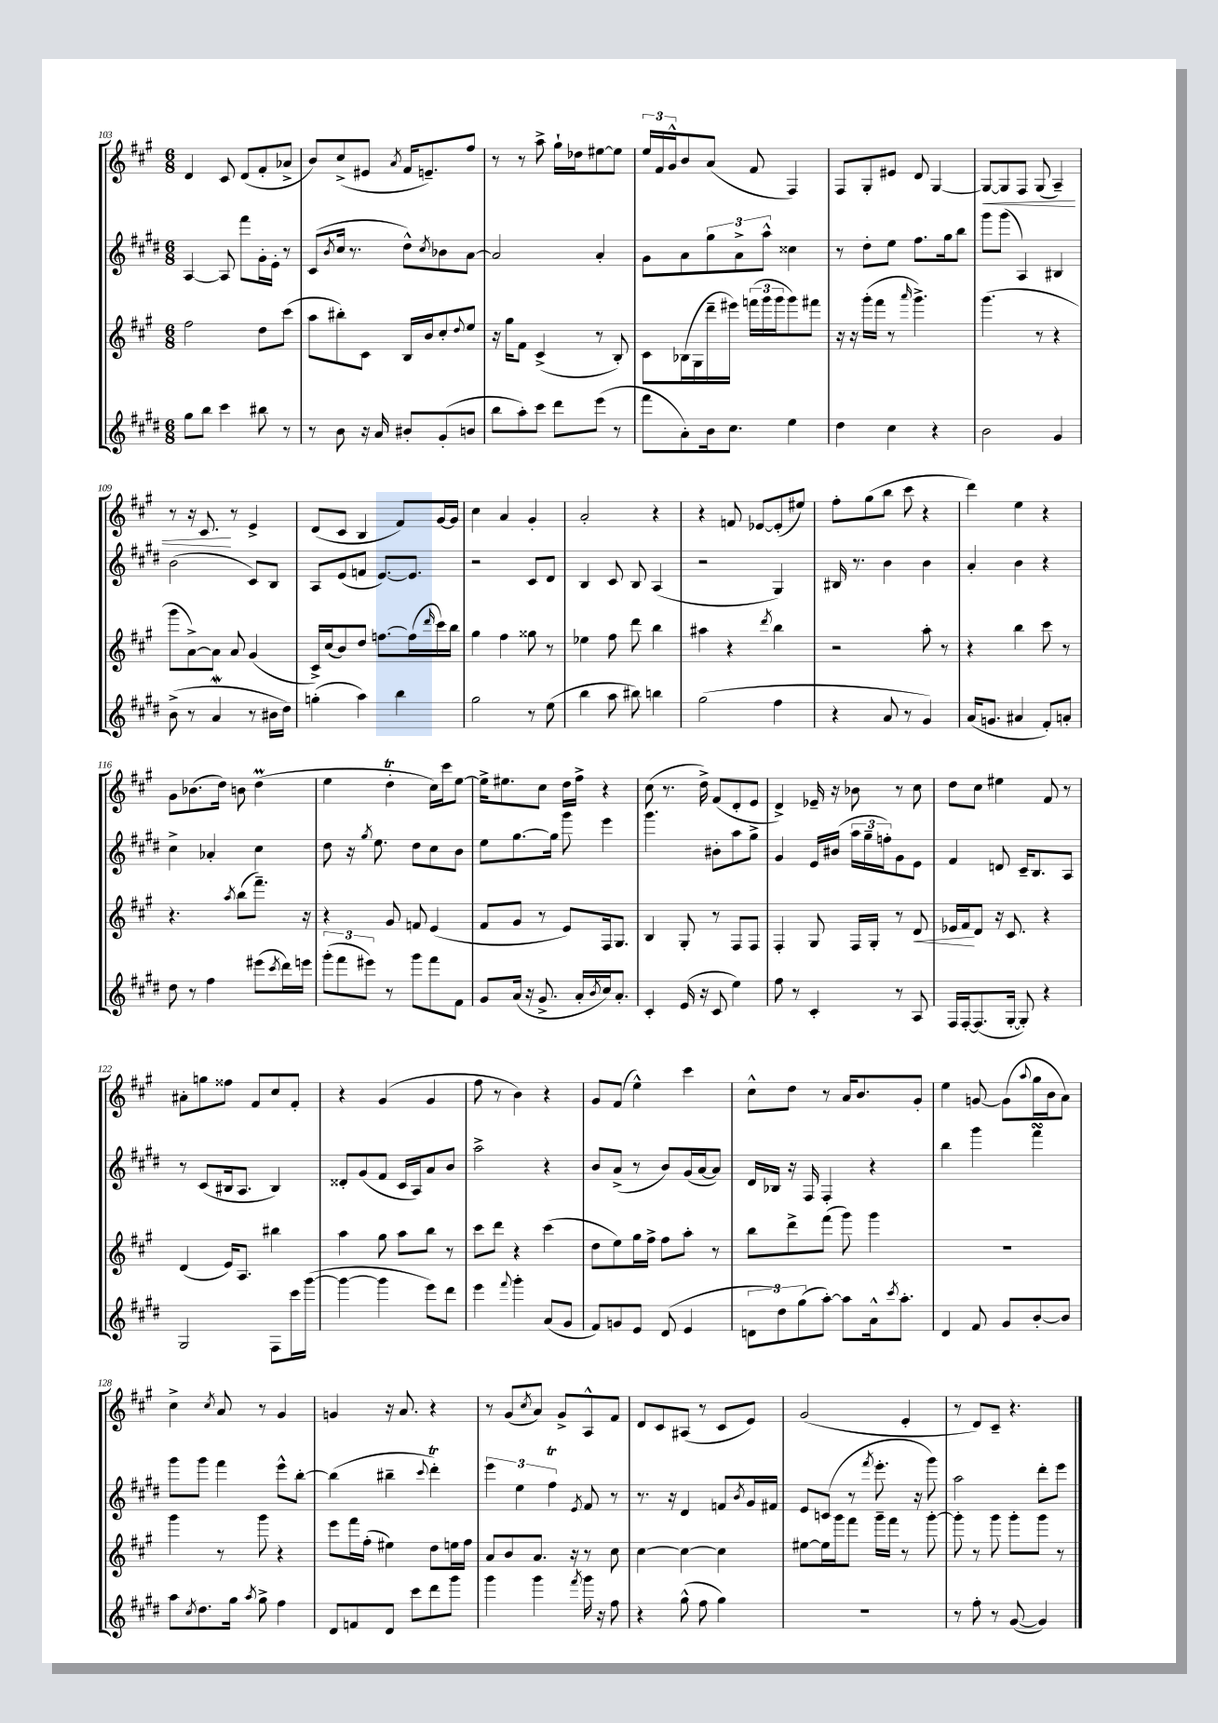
<<
\new StaffGroup <<
\new Staff = "s0" {
    \clef treble \key a \major \numericTimeSignature \time 6/8
    d'4 cis'8 d'8( fis'8-. aes'8-> |
    b'8) cis''8->( eis'8 \acciaccatura { a'8 } fis'16 e'8.--) fis''8 |
    r8 r8 a''8-> gis''16-! des''16 eis''8~ eis''8 |
    \tuplet 3/2 { e''16 fis'16 gis'16-^ } b'8 a'8( fis'8 fis4) |
    fis8 gis8-. eis'8 d'8 gis4~ |
    gis8~\< gis8 fis8 gis8( a4--) |
    r8 r16 cis'8.\! r8 e'4-> |
    d'8( cis'8 b4 fis'8) gis'16~ gis'16 |
    cis''4 a'4 gis'4-. |
    a'2-. r4 |
    r4 f'8 ees'8~ ees'8-.( eis''8) |
    fis''8-. gis''8( b''8 cis'''8 r4 |
    d'''4) e''4 r4 |
    gis'8 bes'8.( d''16) b'8 d''4\prall( |
    e''4 d''4-.\trill cis''16) cis'''16 e''8~ |
    e''16-> eis''8. cis''8 d''16 fis''16-> r4 |
    cis''8( r8. d''16->) fis'8( d'8-. e'8 |
    d'4->) ees'16-- r16 bes'8 r8 cis''8 |
    d''8 cis''8 eis''4 fis'8 r8 |
    ais'8-. g''8 fisis''8 fis'8 cis''8 fis'8-. |
    r4 gis'4( gis'4 |
    fis''8 r8 b'4) r4 |
    gis'8 fis'8( e''4-^) cis'''4 |
    cis''8-^ d''8 r8 a'16 b'8. gis'8-. |
    e''4 g'8~ g'8( \appoggiatura { a''8 } gis''16 b'16 a'8) |
    cis''4-> \acciaccatura { cis''8 } a'8 r8 gis'4 |
    g'4 r16 a'8. r4 |
    r8 gis'8( \acciaccatura { cis''8 } a'8) gis'8-> a8-^ fis'8 |
    d'8 cis'8 ais8( r8 cis'8 e'8) |
    gis'2( e'4-. |
    r8 d'8) cis'8-- r4. \bar "|." |
}
\new Staff = "s1" {
    \clef treble \key e \major \numericTimeSignature \time 6/8
    a4~ a8 fis'''8 gis'16-. e'16-. r8 |
    cis'8( \acciaccatura { b'8 } cis''16 r8. dis''8-^) \acciaccatura { cis''8 } bes'8 a'8~ |
    a'2 a'4-. |
    gis'8 a'8 \tuplet 3/2 { gis''8 a'8-> a''8-^ } cisis''4 |
    r8 dis''8-. e''8 fis''8. gis''16 b''8 |
    gis'''8 gis'''8( a4) bis4 |
    b'2( cis'8) b8 |
    a8 e'8( f'8 e'8.~) e'8. |
    r2 cis'8 dis'8 |
    b4 cis'8 b8 a4( |
    r2 gis4) |
    bis16 r8. b'4 b'4 |
    a'4-. b'4 r4 |
    cis''4-> aes'4-. cis''4 |
    dis''8 r16 \acciaccatura { gis''8 } e''8. dis''8 cis''8 b'8 |
    e''8 gis''8.~ gis''16 gis'''8 e'''4 |
    gis'''4. bis'8-. a''8 gis''8-> |
    gis'4 e'16 bis'16( \tuplet 3/2 { a''16 gis''16-- f''16-.) } gis'8 e'8 |
    fis'4 d'8 cis'16-- b8. a8 |
    r8 cis'8( bis16 a8. bis4) |
    disis'8-. gis'8( fis'8 cis'16 a16) a'8 b'8 |
    a''2-> r4 |
    b'8 a'8->( r8 b'8) gis'16( a'16~ a'8) |
    dis'16 bes16 r16 fis16 fis4-. r4 |
    b''4 gis'''4 fis'''4\turn |
    gis'''8 gis'''8 fis'''4 e'''8-^ b''8~-. |
    b''4( bis''4-- \appoggiatura { cis'''8 } dis'''4-.\trill) |
    \tuplet 3/2 { e'''4 e''4 fis''4\trill } \acciaccatura { e'8 } fis'8 r8 |
    r8. r16 dis'4 f'8 \acciaccatura { b'8 } gis'16 fis'16 |
    e'8 c'8( r8 \acciaccatura { fis'''8 } e'''8.-. r16 gis'''8) |
    a''2 dis'''8-. e'''8 \bar "|." |
}
\new Staff = "s2" {
    \clef treble \key a \major \numericTimeSignature \time 6/8
    fis''2 d''8 cis'''8( |
    a''8 bis''8-.) cis'8 b16 b'16 cis''8-. \appoggiatura { d''8 } e''8 |
    r16 gis''16 fis'8 cis'4->( r8 b8-.) |
    cis'8 bes16( gis16 d'''16-- eis'''16) \tuplet 3/2 { f'''16( gis'''16 gis'''16 } gis'''8) fis'''8 |
    r16 r16 gis'''16-.( fis'''16 r8 \grace { a'''16 } gis'''4.->) |
    gis'''4.( r8 r4 |
    gis'''8 a'8~->) a'8 a'8 gis'4( |
    cis'16->) cis''16( b'8) d''8 f''8.~ f''16( \grace { d'''16 } cis'''16) b''16 |
    gis''4 fis''4 gisis''8 r8 |
    ees''4 fis''8 d'''8 b''4 |
    ais''4 r4 \acciaccatura { d'''8 } b''4 |
    r2 a''8-. r8 |
    r4 b''4 cis'''8 r8 |
    r4. \acciaccatura { a''8 } b''8( fis'''8.--) r16 |
    r4 gis'8 f'8 e'4( |
    fis'8 gis'8 r8 e'8) fis16 gis8. |
    b4 gis8-. r8 fis8 fis8 |
    fis4-. gis8 fis16 gis16-. r8 d'8\< |
    ees'16 fis'16\! d'8 r16 cis'8. r4 |
    d'4( e'16) a8. bis''4 |
    a''4 gis''8 a''8 b''8 r8 |
    cis'''8 d'''8 r4 cis'''4( |
    d''8 e''8) gis''16 fis''16-> fis''8 a''8-. r8 |
    b''8 d'''8-> fis'''8( gis'''8) gis'''4 |
    R2. |
    gis'''4 r8 gis'''8 r4 |
    e'''8 fis'''16 fis''16-.( eis''4) d''8 e''16 fis''16 |
    a'8 b'8 a'8. r16 r8 cis''8 |
    cis''4~ cis''4~ cis''4 |
    eis''8~ eis''16 gis'''16 fis'''8 gis'''16-- fis'''16 r8 gis'''8~-. |
    gis'''8-. r8 gis'''8 gis'''8-. gis'''8 r8 \bar "|." |
}
\new Staff = "s3" {
    \clef treble \key e \major \numericTimeSignature \time 6/8
    gis''8 b''8 cis'''4 bis''8 r8 |
    r8 b'8 r16 a'16 bis'8-. gis'8-.( b'8 |
    b''8 a''8-.) cis'''8 dis'''8 e'''8( r8 |
    fis'''8 a'8-.) b'16 cis''8. e''4 |
    dis''4 cis''4 r4 |
    b'2 gis'4 |
    b'8->( r8 a'4\mordent r8 bis'16 dis''16) |
    g''4-.( a''4) b''4 |
    gis''2 r8 e''8( |
    b''4 a''8 bis''8) b''4 |
    gis''2( fis''4 |
    r4 a'8 r8 gis'4) |
    a'16( g'8. ais'4 fis'8-.) a'8-. |
    dis''8 r8 fis''4 eis'''8( \acciaccatura { cis'''8 } dis'''16) e'''16 |
    \tuplet 3/2 { gis'''8-.( fis'''8 eis'''8) } r8 gis'''8 fis'''8 fis'8 |
    gis'8 a'16( r16 gis'8.-> a'16-. \acciaccatura { b'8 } cis''16) a'8.-. |
    cis'4-. e'16( r16 cis'8 e''4) |
    fis''8 r8 cis'4-. r8 a8 |
    fis16 fis16~-. fis8.( gis16~-. gis8-.) r4 |
    gis2 fis8 cis'''16 gis'''16~( |
    gis'''4~ gis'''4 e'''8) dis'''8 |
    e'''4 \appoggiatura { fis'''8 } gis'''4-. a'8( gis'8 |
    fis'8) g'8 e'8 dis'8( e'4 |
    \tuplet 3/2 { d'8 dis''8) gis''8( } a''8~-.) a''8 a'16-^ \acciaccatura { cis'''8 } a''8.-. |
    dis'4 fis'8 gis'8 b'8~-. b'8 |
    a''8 \acciaccatura { cis''8 } dis''8. gis''16 \acciaccatura { a''8 } gis''8-> fis''4 |
    dis'8 f'8 dis'8 cis'''8 dis'''8 gis'''8 |
    gis'''4 gis'''4 \acciaccatura { fis'''8 } gis'''16 r16 fis''8 |
    r4 gis''8-^( fis''8 gis''4) |
    R2. |
    r8 fis''8-. r8 gis'8~( gis'4) \bar "|." |
}
>>
>>
\layout { \context { \Score currentBarNumber = #103 } }
